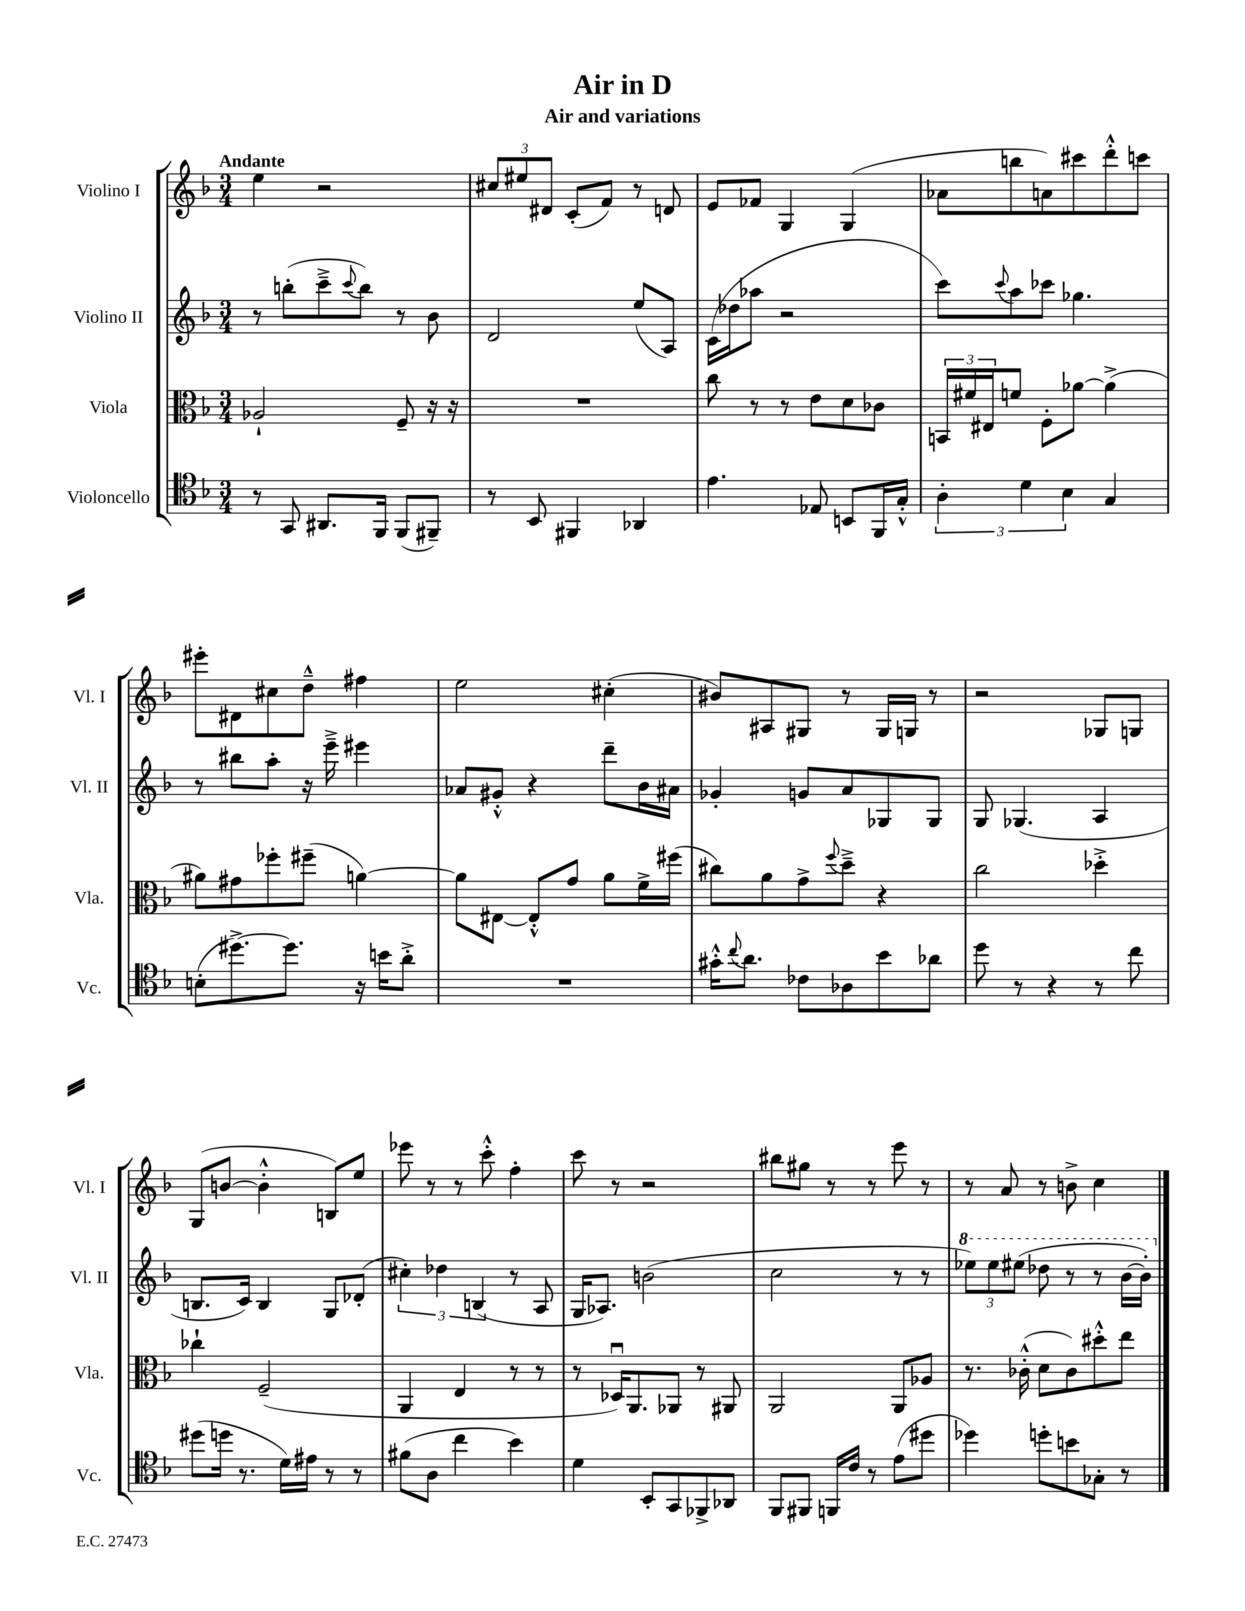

**kern	**kern	**kern	**kern
*part4	*part3	*part2	*part1
*staff4	*staff3	*staff2	*staff1
*I"Violoncello	*I"Viola	*I"Violino II	*I"Violino I
*I'Vc.	*I'Vla.	*I'Vl. II	*I'Vl. I
*clefC4	*clefC3	*clefG2	*clefG2
*k[b-]	*k[b-]	*k[b-]	*k[b-]
*M3/4	*M3/4	*M3/4	*M3/4
=1	=1	=1	=1
!	!	!	!LO:TX:a:B:t=Andante
8r	2A-X`/	8r	4ee\
8GG/	.	(8bbn'\L	.
8.AA#X/L	.	8ccc~^\	2r
.	.	8qqccc/	.
.	.	8bb\J)	.
16FF/Jk	.	.	.
(8FF/L	8F~/	8r	.
8FF#X~/J)	16r	8b-\	.
.	16r	.	.
=2	=2	=2	=2
8r	2.r	2d/	12cc#X/L
.	.	.	12ee#X/
8BB-/	.	.	.
.	.	.	12d#X/J
4FF#X/	.	.	(8c'/L
.	.	.	8f/J)
4AA-X/	.	(8ee/L	8r
.	.	8A/J)	8dn/
=3	=3	=3	=3
4.e\	8cc\	(16c\LL	8e/L
.	.	16dd-X\J	.
.	8r	8aa-X\J	8f-X/J
.	8r	2r	4G/
8E-X/	8e\L	.	.
8BBn/L	8d\	.	(4G/
16FF/L	8c-X\J	.	.
16G'^^/JJ	.	.	.
=4	=4	=4	=4
6A'\	24BBn/LL	8ccc\L)	8a-X\L
.	24f#X/	.	.
.	24E#X/J	.	.
.	.	8qqccc/	.
.	8fn/J	8aa\	8bbn\
6d\	.	.	.
.	8F'\L	8ccc-X\J	8an\)
6B-\	.	.	.
.	[8a-X\J	4.gg-X\	8ccc#X\
4G/	(4a-^\]	.	8ddd'^^\
.	.	.	8cccn\J
!!LO:LB:g=z
=5	=5	=5	=5
(8Bn'\L	8a#X\L)	8r	8eee#X'\L
[8.dd#X^\)	8g#X\	8bb#X\L	8d#X\
.	8ff-X'\	8aa'\J	8cc#X\
8.dd#\J]	.	.	.
.	(8ff#X~\J	16r	8dd~^^\J
.	.	16eee~^\	.
16r	[4an\)	4eee#X\	4ff#X\
16bn\KL	.	.	.
8a'^\J	.	.	.
=6	=6	=6	=6
2.r	8a\L]	8a-X/L	2ee\
.	[8E#X\J	8g#X'^^/J	.
.	8E#'^^/L]	4r	.
.	8g/J	.	.
.	8a\L	8ddd~\L	(4cc#X'\
.	16f^\L	16b-\L	.
.	(16ff#X\JJ	16a#X\JJ	.
=7	=7	=7	=7
16g#X'^^\KL	8cc#X\L)	4g-X'/	8b#X/L)
8qqcc/	.	.	.
8.a\J	.	.	.
.	8a\	.	8A#X/
8c-X\L	8g^\	8gn/L	8G#X/J
.	8qqff/	.	.
8A-X\	8dd~^\J	8a/	8r
8b-\	4r	8G-X/	16G#/LL
.	.	.	16Gn/JJ
8a-X\J	.	8G-/J	8r
=8	=8	=8	=8
8dd\	2cc\	8G/	2r
8r	.	(4.G-X/	.
4r	.	.	.
8r	4dd-X'^\	4A/	8G-X/L
8cc\	.	.	8Gn/J
!!LO:LB:g=z
=9	=9	=9	=9
(8dd#X\L	4cc-X`\	8.Bn/L	(8G/L
16ddn\Jk	.	.	[8bn/J
8.r	.	16c/Jk)	.
.	(2F~/	4B/	4b'^^\]
16d\LL)	.	.	.
16e#X\JJ	.	.	.
8r	.	8G/L	8Bn/L)
8r	.	(8d-X'/J	8ee/J
=10	=10	=10	=10
(8f#X\L	4AA/	6cc#X'\)	8eee-X\
8A\J	.	.	8r
.	.	6dd-X\	.
4cc\	4E/	.	8r
.	.	(6Bn/	.
.	.	.	8ccc'^^\
4b-\)	8r	8r	4ff'\
.	8r	8A/	.
=11	=11	=11	=11
4d\	8r	16G/KL	8ccc\
.	.	8.A-X/J)	.
.	16D-Xu/KL)	.	8r
.	8.AA/	.	.
8BB-'/L	.	(2bn\	2r
8GG/	8AA-X/J	.	.
8FF-X^/	8r	.	.
8AA-X/J	8AA#X/	.	.
=12	=12	=12	=12
8FF/L	2AA/	2cc\	8bb#X\L
8FF#X/J	.	.	8gg#X\J
16FFn/LL	.	.	8r
16c/JJ	.	.	.
8r	.	.	8r
(8e\L	8AA/L	8r	8eee\
8dd#X\J	8A-X/J	8r	8r
=13	=13	=13	=13
*	*	*8va	*
4dd-X\)	8.r	12eee-X\L)	8r
.	.	12eee-\	.
.	.	.	8a/
.	.	(12eee#X\J	.
.	(16c-X'^^\	.	.
8ddn'\L	8d\L	8ddd-X\	8r
8bn\	8c-\)	8r	8bn^\
8G-X'\J	8dd#X'^^\	8r	4cc\
8r	8ee\J	[16bb-\LL	.
.	.	16bb-'\JJ])	.
*	*	*X8va	*
==	==	==	==
*-	*-	*-	*-
